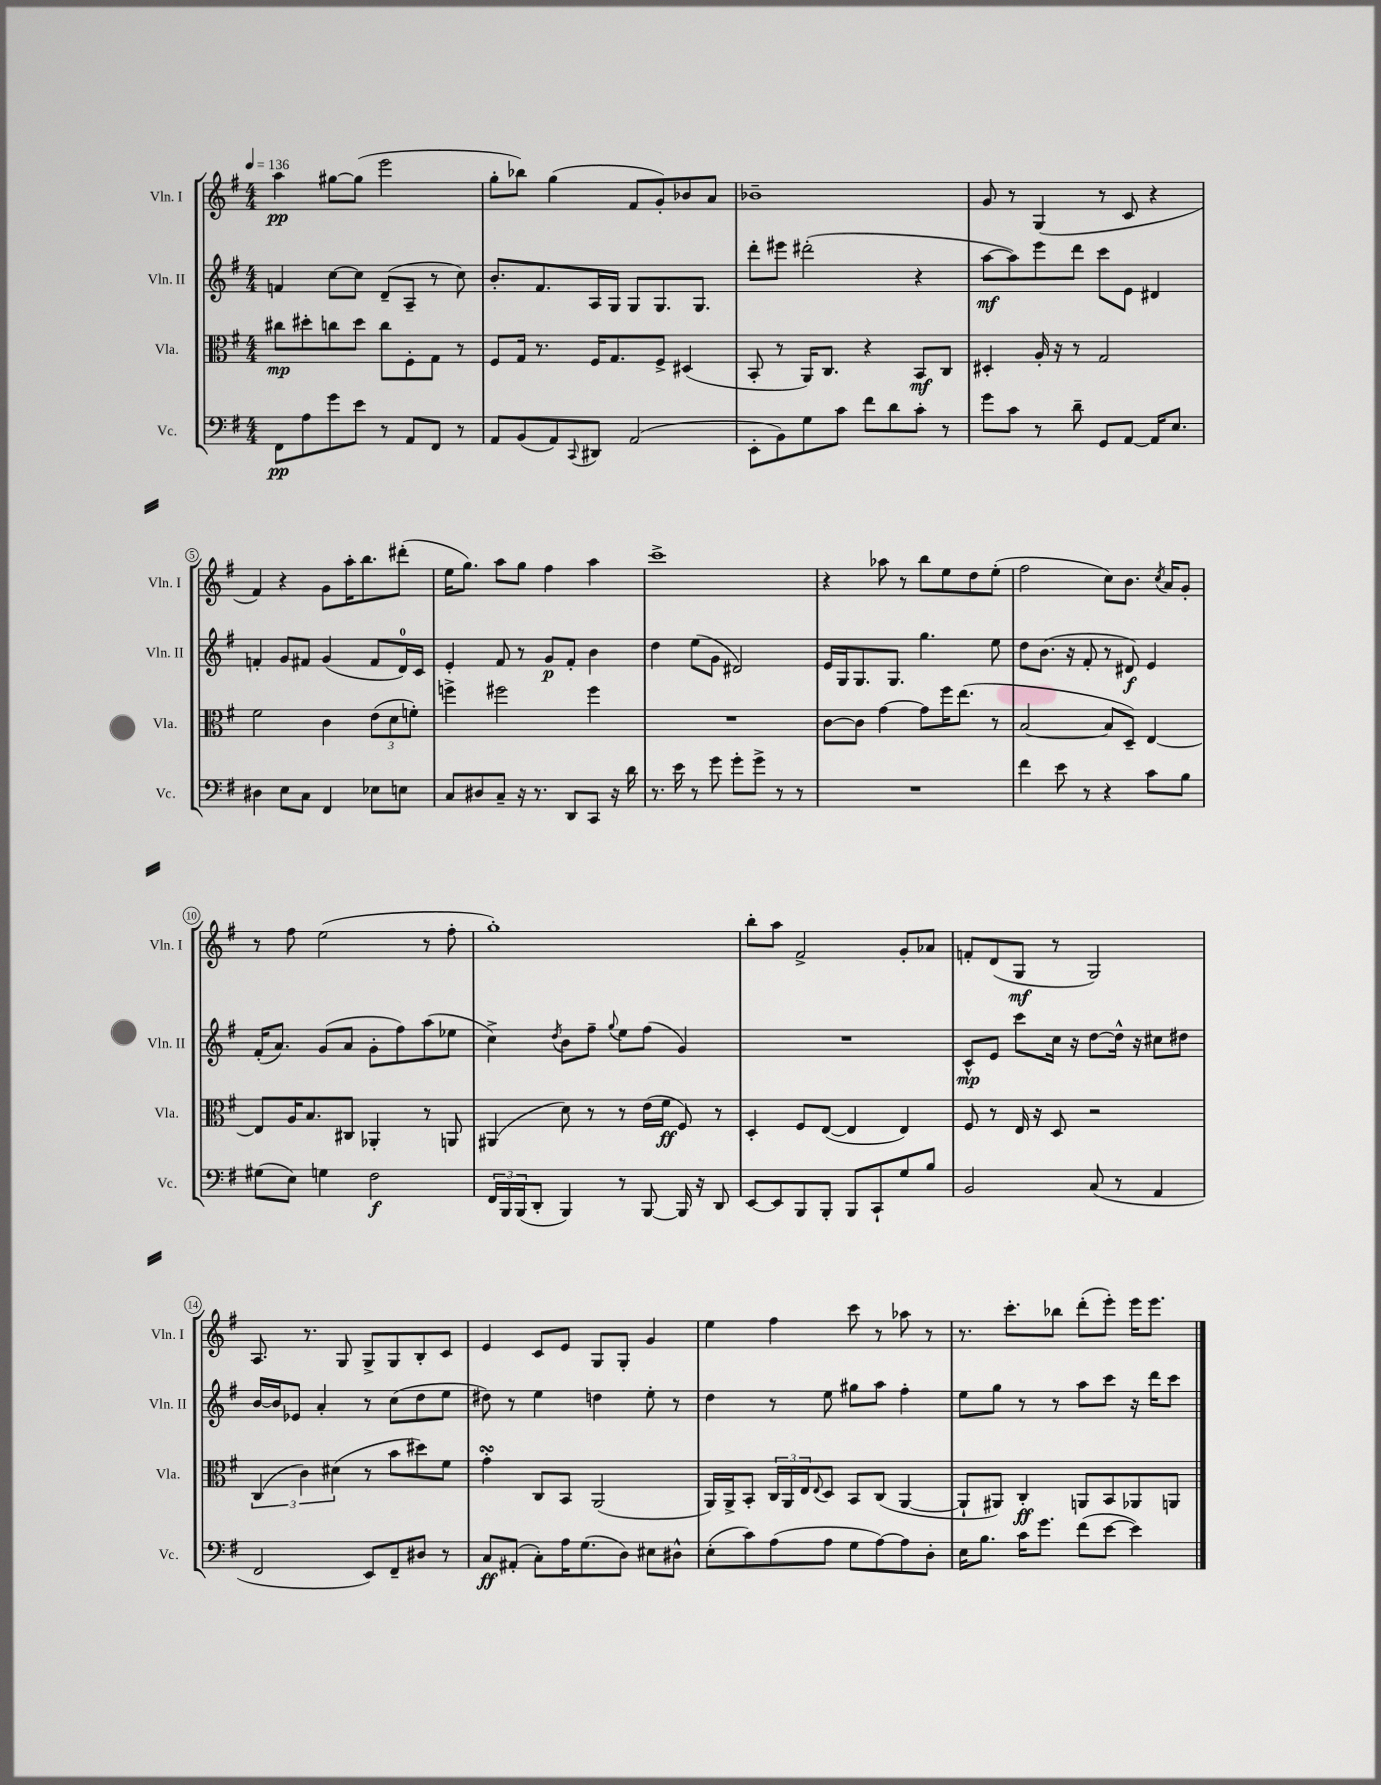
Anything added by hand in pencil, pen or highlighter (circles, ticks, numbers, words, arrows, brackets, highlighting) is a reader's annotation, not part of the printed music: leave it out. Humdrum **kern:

**kern	**dynam	**kern	**dynam	**kern	**dynam	**kern	**dynam
*part4	*part4	*part3	*part3	*part2	*part2	*part1	*part1
*staff4	*staff4	*staff3	*staff3	*staff2	*staff2	*staff1	*staff1
*I"Vc.	*	*I"Vla.	*	*I"Vln. II	*	*I"Vln. I	*
*I'Vc.	*	*I'Vla.	*	*I'Vln. II	*	*I'Vln. I	*
*clefF4	*	*clefC3	*	*clefG2	*	*clefG2	*
*k[f#]	*	*k[f#]	*	*k[f#]	*	*k[f#]	*
*M4/4	*	*M4/4	*	*M4/4	*	*M4/4	*
*MM136	*	*MM136	*	*MM136	*	*MM136	*
=1	=1	=1	=1	=1	=1	=1	=1
8FF#\L	pp	8cc#X\L	mp	4fn/	.	4aa\	pp
8A\	.	8dd#X'\	.	.	.	.	.
8g\	.	8ccn\	.	[8cc\L	.	[8gg#X\L	.
8e\J	.	8dd#\J	.	8cc\J]	.	(8gg#\J]	.
8r	.	8cc\L	.	(8d~/L	.	2eee\	.
8AA/L	.	8F#'\	.	8A~/J	.	.	.
8FF#/J	.	8G\J	.	8r	.	.	.
8r	.	8r	.	8cc\)	.	.	.
=2	=2	=2	=2	=2	=2	=2	=2
8AA/L	.	8F#/L	.	8.b'/L	.	8gg'\L	.
(8BB/	.	16G/Jk	.	.	.	8bb-X\J)	.
.	.	8.r	.	8.f#/	.	.	.
8AA/)	.	.	.	.	.	(4gg\	.
8qqCC/	.	.	.	.	.	.	.
8DD#X/J	.	16F#/KL	.	16A/L	.	.	.
.	.	8.G/	.	16G/JJ	.	.	.
(2AA/	.	.	.	8G/L	.	8f#/L	.
.	.	8F#^/J	.	8.G/	.	8g'/)	.
.	.	(4D#X/	.	.	.	8b-X/	.
.	.	.	.	8.G/J	.	.	.
.	.	.	.	.	.	8a/J	.
=3	=3	=3	=3	=3	=3	=3	=3
8EE'\L	.	8BB'/	.	8ddd'\L	.	1b-X~	.
8BB\)	.	8r	.	8eee#X\J	.	.	.
8G\	.	16AA/KL)	.	(2ddd#X'\	.	.	.
.	.	8.C/J	.	.	.	.	.
8c\J	.	.	.	.	.	.	.
8f#\L	.	4r	.	.	.	.	.
8d\	.	.	.	.	.	.	.
8c'\J	.	8BB/L	mf	4r	.	.	.
8r	.	8C/J	.	.	.	.	.
=4	=4	=4	=4	=4	=4	=4	=4
8g\L	.	4D#X'/	.	[8aa\L	mf	8g/	.
8c\J	.	.	.	8aa\])	.	8r	.
8r	.	16A'/	.	8eee\	.	(4G/	.
.	.	16r	.	.	.	.	.
8d~\	.	8r	.	8ddd\J	.	.	.
8GG/L	.	2G/	.	8ccc\L	.	8r	.
[8AA/J	.	.	.	8e\J	.	8c/	.
16AA/KL]	.	.	.	4d#X/	.	4r	.
8.E/J	.	.	.	.	.	.	.
!!LO:LB:g=z
=5	=5	=5	=5	=5	=5	=5	=5
4D#X\	.	2f#\	.	4fn'/	.	4f#/)	.
8E\L	.	.	.	8g/L	.	4r	.
8C\J	.	.	.	8f#X/J	.	.	.
4FF#/	.	4c\	.	(4g/	.	8g\L	.
.	.	.	.	.	.	16aa'\K	.
.	.	.	.	.	.	8.bb\	.
8E-X\L	.	(12e\L	.	8f#/L	.	.	.
.	.	12d\	.	.	.	.	.
8En\J	.	.	.	16d/L)	.	(8ddd#X'\J	.
.	.	12fn'\J)	.	.	.	.	.
.	.	.	.	16c/JJ	.	.	.
=6	=6	=6	=6	=6	=6	=6	=6
8C/L	.	4ffn^\	.	4e'/	.	16ee\KL	.
.	.	.	.	.	.	8.gg\J)	.
8D#X/	.	.	.	.	.	.	.
8C~/J	.	2ff#X\	.	8f#/	.	8aa\L	.
16r	.	.	.	8r	.	8gg\J	.
8.r	.	.	.	.	.	.	.
.	.	.	.	8g/L	p	4ff#\	.
8DD/L	.	.	.	8f#'/J	.	.	.
8CC/J	.	4ff#\	.	4b\	.	4aa\	.
16r	.	.	.	.	.	.	.
16d\	.	.	.	.	.	.	.
=7	=7	=7	=7	=7	=7	=7	=7
8.r	.	1r	.	4dd\	.	1ccc^	.
16e\	.	.	.	.	.	.	.
8r	.	.	.	(8ee\L	.	.	.
8g\	.	.	.	8g\J	.	.	.
8g'\L	.	.	.	2d#X/)	.	.	.
8g^\J	.	.	.	.	.	.	.
8r	.	.	.	.	.	.	.
8r	.	.	.	.	.	.	.
=8	=8	=8	=8	=8	=8	=8	=8
1r	.	[8c\L	.	16e/LL	.	4r	.
.	.	.	.	16G/J	.	.	.
.	.	8c\J]	.	8.G/	.	.	.
.	.	[4g\	.	.	.	8aa-X\	.
.	.	.	.	8.G/J	.	.	.
.	.	.	.	.	.	8r	.
.	.	8g\L]	.	4.gg\	.	8bb\L	.
.	.	16ff#\K	.	.	.	8ee\	.
.	.	(8.ee\J	.	.	.	.	.
.	.	.	.	.	.	8dd\	.
.	.	8r	.	8ee\	.	(8ee'\J	.
=9	=9	=9	=9	=9	=9	=9	=9
4f#\	.	[2B/	.	8dd\L	.	2ff#\	.
.	.	.	.	(8.b\J	.	.	.
8e\	.	.	.	.	.	.	.
.	.	.	.	16r	.	.	.
8r	.	.	.	8f#'/	.	.	.
4r	.	8B/L]	.	8r	.	8cc\L)	.
.	.	8D~/J)	.	8d#X/)	f	8.b\J	.
8c\L	.	[4E/	.	4e/	.	.	.
.	.	.	.	.	.	8qcc/	.
.	.	.	.	.	.	16a/KL	.
8B\J	.	.	.	.	.	8g'/J	.
!!LO:LB:g=z
=10	=10	=10	=10	=10	=10	=10	=10
(8G#X\L	.	8E/L]	.	(16f#'/KL	.	8r	.
.	.	.	.	8.a/J)	.	.	.
8E\J)	.	16A/K	.	.	.	8ff#\	.
.	.	8.B/	.	.	.	.	.
4Gn\	.	.	.	(8g/L	.	(2ee\	.
.	.	8C#X/J	.	8a/J	.	.	.
2F#\	f	4AA-X'/	.	8g'\L	.	.	.
.	.	.	.	8ff#\)	.	.	.
.	.	8r	.	(8aa\	.	8r	.
.	.	8AAn/	.	8ee-X\J	.	8ff#'\	.
=11	=11	=11	=11	=11	=11	=11	=11
24FF#/LL	.	(4AA#X/	.	4cc^\)	.	1gg')	.
24BBB/	.	.	.	.	.	.	.
(24BBB/J	.	.	.	.	.	.	.
8DD'/J	.	.	.	.	.	.	.
.	.	.	.	8qdd/	.	.	.
4BBB/)	.	8d\)	.	8b\L	.	.	.
.	.	8r	.	8ff#~\J	.	.	.
.	.	.	.	8qqgg/	.	.	.
8r	.	8r	.	8ee\L	.	.	.
[8BBB/	.	(16e\LL	.	(8ff#\J	.	.	.
.	.	16f#\JJ	ff	.	.	.	.
16BBB/]	.	8F#/)	.	4g/)	.	.	.
16r	.	.	.	.	.	.	.
8DD/	.	8r	.	.	.	.	.
=12	=12	=12	=12	=12	=12	=12	=12
[8EE/L	.	4D'/	.	1r	.	8bb'\L	.
8EE/]	.	.	.	.	.	8aa\J	.
8BBB/	.	8F#/L	.	.	.	2f#^/	.
8BBB'/J	.	([8E/J	.	.	.	.	.
8BBB/L	.	4E/]	.	.	.	.	.
8CC`/	.	.	.	.	.	.	.
8G/	.	4E/)	.	.	.	8g'/L	.
8B/J	.	.	.	.	.	8a-X/J	.
=13	=13	=13	=13	=13	=13	=13	=13
2BB/	.	8F#/	.	8c^^/L	mp	8fn'/L	.
.	.	8r	.	8e/J	.	(8d/	.
.	.	16E/	.	8ccc\L	.	8G/J	mf
.	.	16r	.	.	.	.	.
.	.	8D/	.	16cc\Jk	.	8r	.
.	.	.	.	16r	.	.	.
(8C/	.	2r	.	[8dd\L	.	2G/)	.
8r	.	.	.	16dd^^\Jk]	.	.	.
.	.	.	.	16r	.	.	.
4AA/	.	.	.	8cc#X\L	.	.	.
.	.	.	.	8dd#X\J	.	.	.
!!LO:LB:g=z
=14	=14	=14	=14	=14	=14	=14	=14
2FF#/	.	(6C/	.	[16b/LL	.	8.A/	.
.	.	.	.	16b/J]	.	.	.
.	.	.	.	8e-X/J	.	.	.
.	.	6c\)	.	.	.	.	.
.	.	.	.	.	.	8.r	.
.	.	.	.	4a'/	.	.	.
.	.	(6d#X\	.	.	.	.	.
.	.	.	.	.	.	8G/	.
8EE/L)	.	8r	.	8r	.	8G^/L	.
8FF#~/	.	8b\L	.	(8cc\L	.	8G/	.
8D#X/J	.	8dd#X\)	.	8dd\	.	8B'/	.
8r	.	8f#\J	.	8ee\J	.	8c/J	.
=15	=15	=15	=15	=15	=15	=15	=15
8C/L	ff	4gsSSs'\	.	8dd#X\)	.	4e/	.
(8AA#X'/J	.	.	.	8r	.	.	.
8C'\L)	.	8C/L	.	4ee\	.	8c/L	.
16A\K	.	8BB/J	.	.	.	8e/J	.
(8.G\	.	.	.	.	.	.	.
.	.	(2AA/	.	4ddn\	.	8G/L	.
8D\J)	.	.	.	.	.	8G'/J	.
8E#X\L	.	.	.	8ee'\	.	4g/	.
8D#X^^\J	.	.	.	8r	.	.	.
=16	=16	=16	=16	=16	=16	=16	=16
(8E'\L	.	16AA/LL)	.	4dd\	.	4ee\	.
.	.	16AA^/J	.	.	.	.	.
8c\)	.	8BB'/J	.	.	.	.	.
(8A\	.	24C/LL	.	8r	.	4ff#\	.
.	.	24AA/	.	.	.	.	.
.	.	24E/J	.	.	.	.	.
.	.	8qqE/	.	.	.	.	.
8A\J	.	8D/J	.	8ee\	.	.	.
8G\L	.	8BB/L	.	8gg#X\L	.	8ccc\	.
[8A\)	.	(8C/J	.	8aa\J	.	8r	.
8A\]	.	[4AA/	.	4ff#'\	.	8aa-X\	.
8D'\J	.	.	.	.	.	8r	.
=17	=17	=17	=17	=17	=17	=17	=17
16E\KL	.	8AA`/L]	.	8ee\L	.	8.r	.
8.B\J	.	.	.	.	.	.	.
.	.	8AA#X/J)	.	8gg\J	.	.	.
.	.	.	.	.	.	8.ccc'\L	.
16c\KL	.	4C'/	ff	8r	.	.	.
8.g\J	.	.	.	.	.	.	.
.	.	.	.	8r	.	8bb-X\J	.
(8f#\L	.	8AAn/L	.	8aa\L	.	(8ddd'\L	.
[8e\J	.	8BB/	.	8ccc\J	.	8eee'\J)	.
4e\])	.	8AA-X/	.	16r	.	16eee\KL	.
.	.	.	.	16ddd\KL	.	8.eee\J	.
.	.	8AAn/J	.	8ccc\J	.	.	.
==	==	==	==	==	==	==	==
*-	*-	*-	*-	*-	*-	*-	*-
